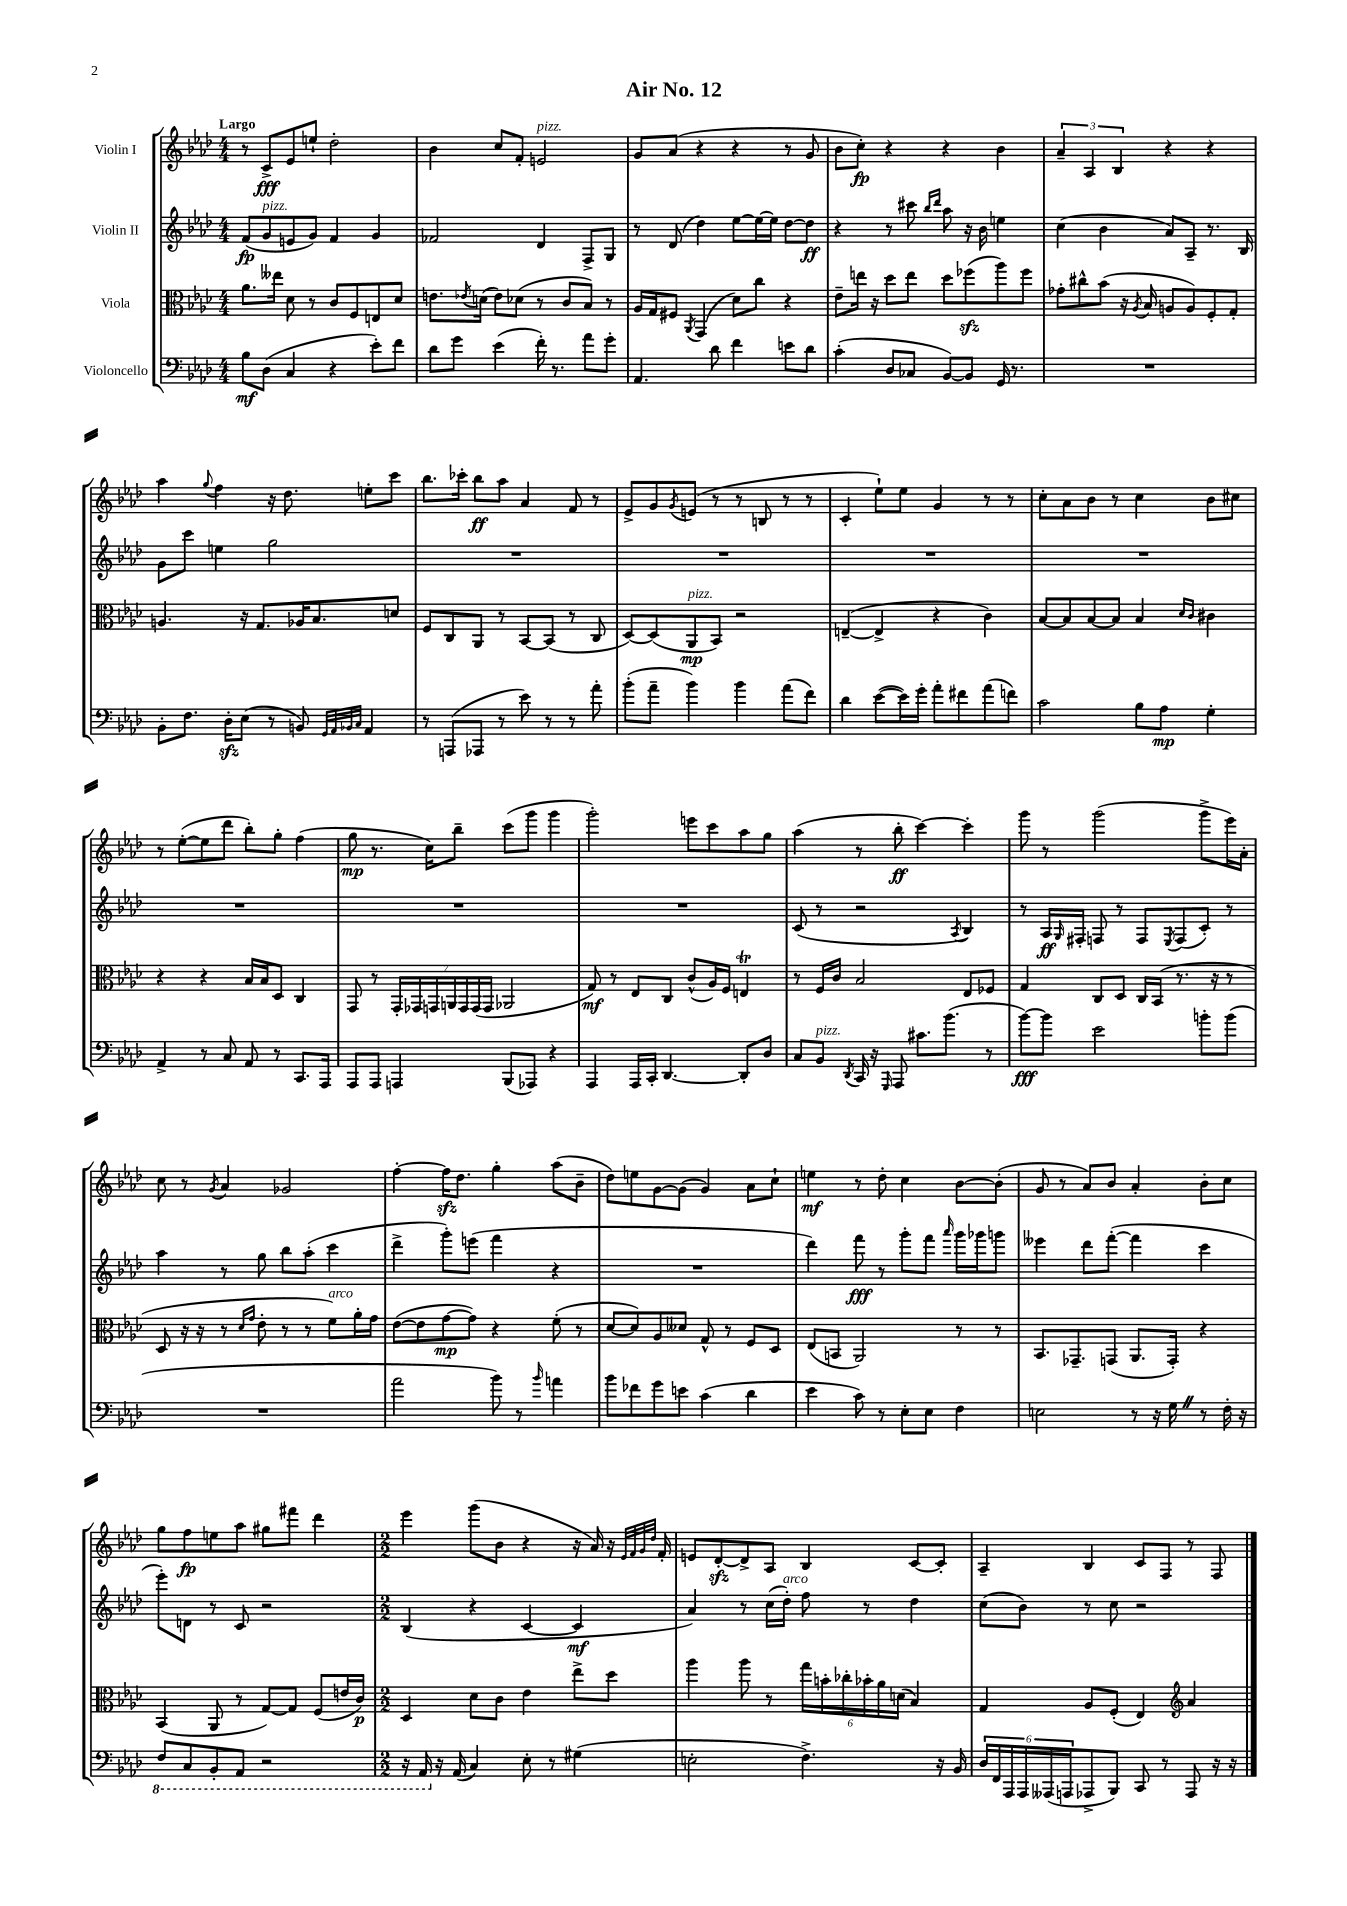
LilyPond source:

\header { title = "Air No. 12" }
<<
\new StaffGroup <<
\new Staff = "s0" \with { instrumentName = "Violin I" } {
    \clef treble \key aes \major \numericTimeSignature \time 4/4 \tempo "Largo"
    r8 c'8->\fff ees'8 e''8-! des''2-. |
    bes'4 c''8 f'8-. e'2^\markup { \italic "pizz." } |
    g'8 aes'8( r4 r4 r8 g'8 |
    bes'8 c''8-.\fp) r4 r4 bes'4 |
    \tuplet 3/2 { aes'4-- aes4 bes4 } r4 r4 |
    aes''4 \appoggiatura { g''8 } f''4 r16 des''8. e''8-. c'''8 |
    bes''8. ces'''16-. bes''8\ff aes''8 aes'4 f'8 r8 |
    ees'8-> g'8 \acciaccatura { g'8 } e'8( r8 r8 b8 r8 r8 |
    c'4-. ees''8-!) ees''8 g'4 r8 r8 |
    c''8-. aes'8 bes'8 r8 c''4 bes'8 cis''8 |
    r8 ees''8~-.( ees''8 des'''8 bes''8-.) g''8-. f''4( |
    g''8\mp r8. c''16) bes''8-- c'''8( g'''8 g'''4 |
    g'''2-.) e'''8 c'''8 aes''8 g''8 |
    aes''4( r8 bes''8-.\ff c'''4~) c'''4-. |
    g'''8 r8 g'''2( g'''8-> ees'''16) aes'16-. |
    c''8 r8 \acciaccatura { g'8 } aes'4 ges'2 |
    f''4~-. f''16\sfz des''8. g''4-. aes''8( bes'8-- |
    des''8) e''8 g'8~ g'8( g'4) aes'8 c''8-! |
    e''4\mf r8 des''8-. c''4 bes'8~ bes'8-.( |
    g'8 r8 aes'8) bes'8 aes'4-. bes'8-. c''8 |
    g''8 f''8\fp e''8 aes''8 gis''8 fis'''8 des'''4 |
    \numericTimeSignature \time 2/2 ees'''4 g'''8( bes'8 r4 r16 aes'16) r16 \grace { ees'32 f'32 g'32 des''32 } f'16-. |
    e'8 des'8~-.\sfz des'8-> aes8 bes4 c'8~ c'8-. |
    aes4-- bes4 c'8 f8 r8 f8 \bar "|." |
}
\new Staff = "s1" \with { instrumentName = "Violin II" } {
    \clef treble \key aes \major \numericTimeSignature \time 4/4
    f'8\fp( g'8^\markup { \italic "pizz." } e'8 g'8) f'4 g'4 |
    fes'2 des'4 f8-> g8 |
    r8 des'8( des''4) ees''8~ ees''16~ ees''16 des''8~ des''8\ff |
    r4 r8 cis'''8 \grace { bes''16 des'''16 } aes''8 r16 bes'16 e''4 |
    c''4( bes'4 aes'8) aes8-- r8. bes16 |
    g'8 c'''8 e''4 g''2 |
    R1 |
    R1 |
    R1 |
    R1 |
    R1 |
    R1 |
    R1 |
    c'8( r8 r2 \acciaccatura { aes8 } bes4) |
    r8 aes16\ff \grace { g16 } fis16-. f8 r8 f8 \acciaccatura { ees8 } f8( c'8-.) r8 |
    aes''4 r8 g''8 bes''8 aes''8-.( c'''4 |
    des'''4-> g'''8-.) e'''8( f'''4 r4 |
    R1 |
    des'''4) f'''8\fff r8 g'''8-. f'''8 \grace { aes'''16 } g'''16 ges'''16 g'''8 |
    eeses'''4 des'''8 f'''8~-.( f'''4 c'''4 |
    ees'''8-.) d'8 r8 c'8 r2 |
    \numericTimeSignature \time 2/2 bes4( r4 c'4~ c'4\mf |
    aes'4) r8 c''16( des''16-.^\markup { \italic "arco" }) f''8 r8 des''4 |
    c''8( bes'8) r8 c''8 r2 \bar "|." |
}
\new Staff = "s2" \with { instrumentName = "Viola" } {
    \clef alto \key aes \major \numericTimeSignature \time 4/4
    aes'8. eeses''16 des'8 r8 c'8 f8 e8 des'8 |
    e'8. \acciaccatura { ees'8 } d'16( ees'8) des'8( r8 c'8 bes8) r8 |
    aes16 g16 fis8 \acciaccatura { aes,8 } g,4( des'8) c''8 r4 |
    ees'8-- e''16 r16 des''8 e''8 des''8 fes''8\sfz( aes''8) fes''8 |
    ges'8-. cis''8-^ bes'8( r16 \acciaccatura { aes8 } bes16 a8 a8) f8-. g8-. |
    a4. r16 g8. aes16 bes8. d'8 |
    f8 c8 aes,8 r8 bes,8~ bes,8( r8 c8 |
    des8~) des8( aes,8\mp^\markup { \italic "pizz." } bes,8) r2 |
    e4~--( e4-> r4 c'4) |
    bes8~ bes8 bes8~ bes8 bes4 \grace { des'16 c'16 } cis'4 |
    r4 r4 bes16 bes16 des8 c4 |
    g,8 r8 \tuplet 7/4 { g,16-. ges,16 g,16 a,16 g,16 g,16( g,16 } aes,2 |
    g8\mf) r8 ees8 c8 c'8-^( aes16) f16 e4\trill |
    r8 f16 c'16 bes2 ees8 fes8 |
    g4 c8 des8 c16 bes,16( r8. r16 r8 |
    des8 r16 r16 r8 \grace { des'16 g'16 } ees'8-. r8 r8 f'8^\markup { \italic "arco" }) aes'16-. g'16 |
    ees'8~( ees'8 g'8~\mp g'8) r4 f'8-.( r8 |
    des'8~ des'8) aes8 deses'8 g8-^ r8 f8 des8 |
    ees8( b,8 aes,2) r8 r8 |
    bes,8. ges,8.-- g,8( aes,8. g,16-.) r4 |
    bes,4( aes,8 r8 g8~) g8 f8( e'16 c'16\p) |
    \numericTimeSignature \time 2/2 des4 des'8 c'8 ees'4 ees''8-> des''8 |
    aes''4 aes''8 r8 \tuplet 6/4 { g''16 b'16-. ces''16-. bes'16-. aes'16 d'16( } bes4) |
    g4 aes8 f8-.( ees4) \clef treble aes'4 \bar "|." |
}
\new Staff = "s3" \with { instrumentName = "Violoncello" } {
    \clef bass \key aes \major \numericTimeSignature \time 4/4
    bes8\mf des8( c4 r4 ees'8-.) f'8 |
    des'8 g'8 ees'4( f'16-.) r8. aes'8 g'8-. |
    aes,4. des'8 f'4 e'8 des'8 |
    c'4-.( des8 ces8 bes,8~) bes,8 g,16 r8. |
    R1 |
    bes,8-. f8. des16-.\sfz ees8( r8 b,8) \grace { g,32 aes,32 bes,32 c32 } aes,4 |
    r8 a,,8( aes,,8 r8 ees'8) r8 r8 aes'8-. |
    bes'8-.( aes'8-- bes'4) bes'4 aes'8( f'8) |
    des'4 ees'8~( ees'16) g'16-. aes'8-. fis'8 aes'8( f'8) |
    c'2 bes8 aes8\mp g4-. |
    aes,4-> r8 c8 aes,8 r8 c,8. aes,,16 |
    aes,,8 aes,,8 a,,4 bes,,8( aes,,8) r4 |
    aes,,4 aes,,16 c,16-. des,4.~ des,8-. des8 |
    c8 bes,8^\markup { \italic "pizz." } \acciaccatura { des,8 } c,16 r16 \grace { g,,16 } aes,,8 cis'8. bes'8.( r8 |
    bes'8~\fff) bes'8 ees'2 b'8-. b'8( |
    R1 |
    aes'2 bes'8) r8 \grace { bes'16 } a'4 |
    bes'8 fes'8 g'8 e'8 c'4( des'4 |
    ees'4 c'8) r8 ees8-. ees8 f4 |
    e2 r8 r16 g16 \once \override BreathingSign.text = \markup { \musicglyph "scripts.caesura.straight" } \breathe r8 f16-. r16 |
    \ottava #-1 f,8 c,8 bes,,8-. aes,,8 r2 |
    \numericTimeSignature \time 2/2 r16 aes,,16 \ottava #0 r16 aes,16( c4) ees8-. r8 gis4( |
    e2-. f4.->) r16 bes,16 |
    \tuplet 6/4 { des16 f,16 aes,,16 aes,,16 aeses,,16( a,,16 } aes,,8-> bes,,8) c,8 r8 aes,,8 r16 r16 \bar "|." |
}
>>
>>
\layout { \context { \Score \remove "Bar_number_engraver" } }
